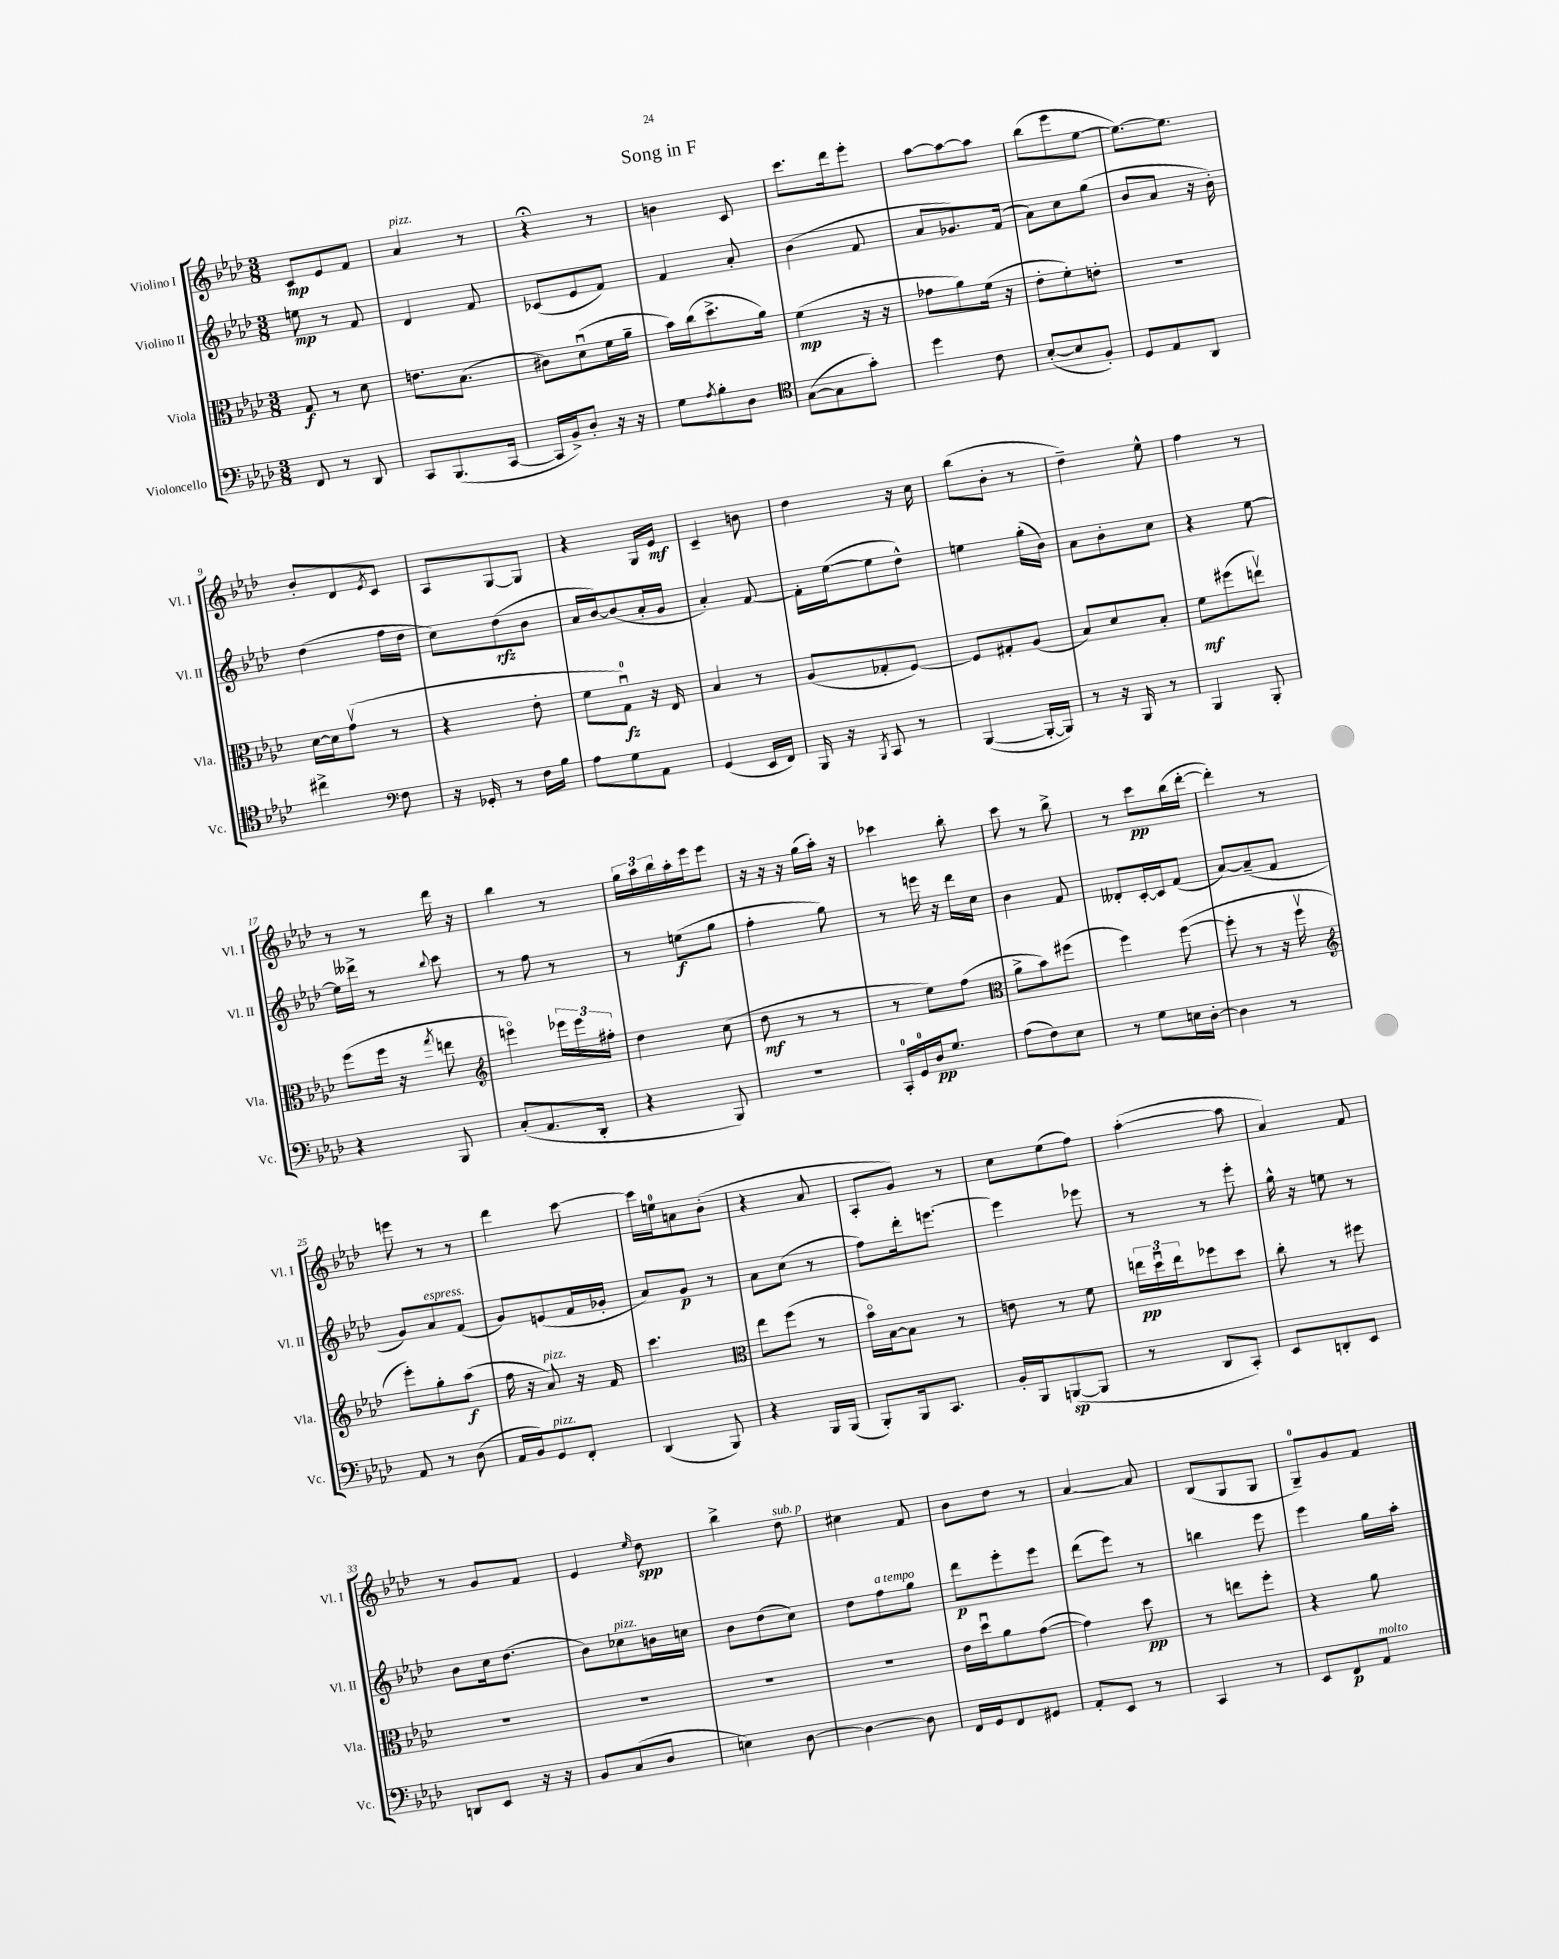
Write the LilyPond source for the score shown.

\header { title = "Song in F" }
<<
\new StaffGroup <<
\new Staff = "s0" \with { instrumentName = "Violino I" shortInstrumentName = "Vl. I" } {
    \clef treble \key aes \major \numericTimeSignature \time 3/8
    c'8\mp ees'8 f'8 |
    aes'4^\markup { \italic "pizz." } r8 |
    r4\fermata r8 |
    b'4 c'8 |
    c'''8. des'''16 ees'''8-. |
    aes''8~ aes''8~ aes''8 |
    bes''8( ees'''8 ees''8~ |
    ees''8.~) ees''8. |
    bes'8-. des'8 \acciaccatura { ees'8 } c'8 |
    aes8 g8~ g8 |
    r4 g16 ees'16\mf |
    c'4-- b'8 |
    des''4 r16 c''16 |
    bes''8( bes'8-. r8 |
    des''4--) ees''8-^ |
    f''4 r8 |
    r8 r8 des'''16 r16 |
    bes''4 r8 |
    \tuplet 3/2 { g''16 aes''16 bes''16 } aes''16-. ees'''16 ees'''8 |
    r16 r16 r16 g''16( aes''16-.) r16 |
    ces'''4 bes''8-. |
    c'''8 r8 bes''8-> |
    r8 c'''8\pp bes''16( des'''16~-. |
    des'''4-.) r8 |
    e'''8 r8 r8 |
    des'''4 c'''8~ |
    c'''16 e''16-0 a'8 bes'8-.( |
    r4 aes'8 |
    aes8-. g'8) r8 |
    c''8 ees''8( f''8) |
    aes''4~-.( aes''8 |
    aes'4) f'8 |
    r8 g'8 f'8 |
    ees'4 \grace { ees''16 } des''8\spp |
    bes''4-> des''8^\markup { \italic "sub. p" } |
    cis''4 f'8 |
    bes'8 des''8 r8 |
    aes'4~ aes'8 |
    bes8( g8 g8 |
    g8-0--) g'8 f'8 \bar "|." |
}
\new Staff = "s1" \with { instrumentName = "Violino II" shortInstrumentName = "Vl. II" } {
    \clef treble \key aes \major \numericTimeSignature \time 3/8
    e''8\mp r8 f'8 |
    des'4 f'8 |
    ces'8( ees'8 f'8) |
    f'4 aes'8-. |
    bes'4( f'8 |
    aes'8 ges'8.) f'16( |
    aes'8) c''8 g''8( |
    bes'8 aes'8 r16 bes'16-.) |
    des''4( f''16 des''16 |
    c''8) des''8\rfz( bes'8 |
    aes'16 bes'16~) bes'8( aes'16-. g'16 |
    aes'4-.) f'8~ |
    f'16-. ees''16~( ees''8 des''8-^) |
    e''4 g''16-.( bes'16) |
    aes'8 bes'8-. c''8 |
    r4 ees''8~ |
    ees''16 deses'''16-> r8 \appoggiatura { bes''8 } c'''8 |
    r8 f''8 r8 |
    r8 e''8\f( g''8 |
    f''4-. g''8) |
    r8 e'''16 r16 des'''16 c''16 |
    bes'4 f'8 |
    deses'8-. c'16~-. c'16 f'8( |
    aes'8~) aes'8--( f'8 |
    g'8) aes'8^\markup { \italic "espress." } f'8( |
    g'8) e'8( f'16 ges'16-. |
    aes'8) g'8\p r8 |
    aes'8 c''8( r8 |
    f''8) des'''16-. e'''8.~ |
    e'''4 ees'''8 |
    r8 r8 ees'''8-. |
    g''16-^ r16 e''8 r8 |
    bes'8 c''16 des''8.( |
    bes'8) ces''8^\markup { \italic "pizz." } b'16 c''16 |
    bes'8 des''8( c''8) |
    des''8 f''8^\markup { \italic "a tempo" } g''8 |
    des'''8\p ees'''8-. ees'''8 |
    des'''8( ees'''8) r8 |
    b''4 ees'''8 |
    ees'''4 g''16 aes''16-. \bar "|." |
}
\new Staff = "s2" \with { instrumentName = "Viola" shortInstrumentName = "Vla." } {
    \clef alto \key aes \major \numericTimeSignature \time 3/8
    g8\f r8 des'8 |
    e'8. bes8.( |
    cis'8) des'8\downbow( f'16 aes'16-- |
    bes'16) c''16( des''8.-> aes'16) |
    f'4\mp( r16 r16 |
    ges'8 aes'8) f'16( r16 |
    ees'8-. f'8-.) e'8-. |
    R4. |
    des'16~ des'16 g'8\upbow( r8 |
    r4 ees'8-. |
    f'8 g8-0\downbow\fz) r16 ees16 |
    bes4 r8 |
    aes8( ges8-. f8~) |
    f8 gis8-. aes8( |
    bes8) des'8 bes8-. |
    f'8\mf fis''8( e''8\upbow) |
    f''8( f''16 r16 \acciaccatura { g''8 } e''8 |
    \clef treble e'''4\flageolet) \tuplet 3/2 { ees'''16 ees'''16 fis''16-. } |
    des''4 c''8( |
    des''8\mf r8 r8 |
    r8 ees''8) f''8( |
    \clef alto aes'8-> bes'8) fis''8( |
    f''4) f''8~( |
    f''8-. r8 r16 f''16\upbow |
    \clef treble ees'''8-.) g''8-. aes''8\f( |
    f''16 r16 aes'8^\markup { \italic "pizz." }) r16 f'16 |
    c'''4. |
    \clef alto ees''8 f''8( r8 |
    bes'16\flageolet) bes16~ bes8 r8 |
    e'8 r8 f'8 |
    \tuplet 3/2 { e''16\pp des''16\downbow e''16 } fes''8 des''8 |
    c''8-. r8 fis''8 |
    R4. |
    R4. |
    R4. |
    R4. |
    ees'16 des''16\downbow aes'8 g'8~( |
    g'4) des''8\pp |
    r8 e''8 f''8-. |
    r4 aes'8 \bar "|." |
}
\new Staff = "s3" \with { instrumentName = "Violoncello" shortInstrumentName = "Vc." } {
    \clef bass \key aes \major \numericTimeSignature \time 3/8
    f,8 r8 des,8 |
    c,8 bes,,8.( c,16~ |
    c,16 bes,16->) des8-. r16 r16 |
    g8 \acciaccatura { aes8 } bes8-. des8 |
    \clef tenor g8~( g8 g'8-.) |
    des''4 c'8 |
    bes8~-.( bes8 f8-.) |
    des8 ees8 aes,8 |
    cis''4-> \clef bass f8 |
    r16 ges,16-. r8 f16 bes16 |
    aes8 g8 aes,8 |
    g,4( ees,16 f,16) |
    bes,,16 r16 \acciaccatura { bes,,8 } c,8 r8 |
    bes,,4~( bes,,16~-. bes,,16) |
    r8 r16 bes,,16 r8 |
    bes,,4 bes,,8-. |
    r4 bes,,8 |
    c8-.( aes,8. des,16-. |
    r4 bes,,8) |
    R4. |
    c,16-0-. g,16-0 des16\pp g8. |
    aes8( f8) ees8 |
    r8 g8 e16 des16~-. |
    des4 r8 |
    aes,8 r8 des8( |
    aes,16 bes,16) g,8^\markup { \italic "pizz." } f,8-. |
    des,4( bes,,8) |
    r4 bes,,16 bes,,16( |
    bes,,8-.) bes,,16 c,8. |
    bes,16-. bes,,16 b,,8~\sp( b,,8 |
    r8 des,8 c,8-.) |
    ees,8 d,8-. ees,8 |
    d,8 ees,8 r16 r16 |
    bes,8 c8( des8 |
    e4) des8~ |
    des4~ des8 |
    f,16 g,16 f,8 gis,8 |
    aes,8-. ees,8 r8 |
    c,4 r8 |
    ees,8 f,8\p aes,8^\markup { \italic "molto" } \bar "|." |
}
>>
>>
